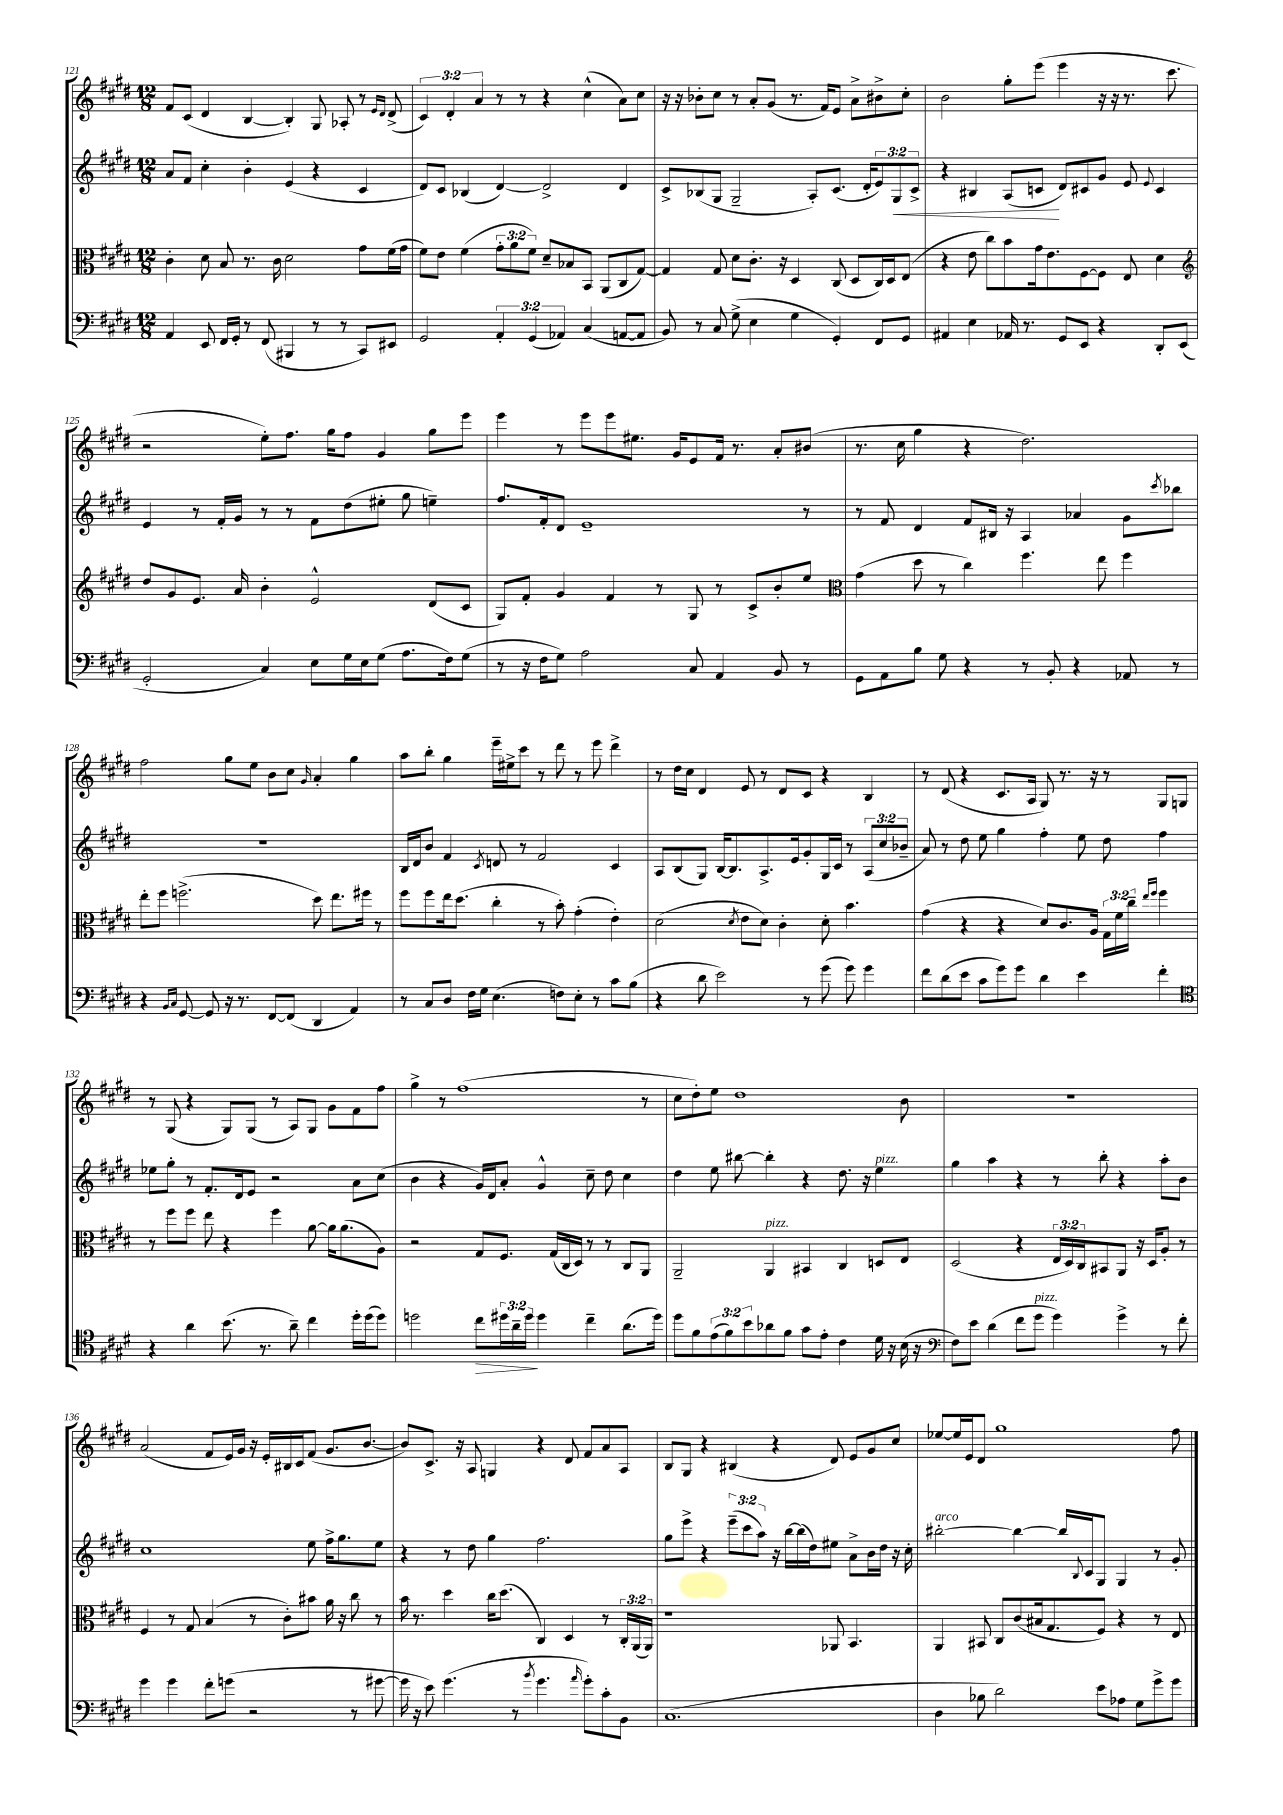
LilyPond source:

<<
\new StaffGroup <<
\new Staff = "s0" {
    \clef treble \key e \major \numericTimeSignature \time 12/8 \override Staff.TupletNumber.text = #tuplet-number::calc-fraction-text
    fis'8 cis'8( dis'4 b4~ b4-.) gis8 aes8-. r8 \grace { e'16 dis'16 } dis'8->( |
    \tuplet 3/2 { cis'4) dis'4-. a'4 } r8 r8 r4 cis''4-^( a'8) cis''8 |
    r16 r16 bes'8-. cis''8 r8 a'8-. gis'8( r8. fis'16) e'8 a'8-> bis'8-> cis''8-. |
    b'2 gis''8-. e'''8( e'''4 r16 r16 r8. cis'''8. |
    r2 e''8-.) fis''8. gis''16 fis''8 gis'4 gis''8 e'''8 |
    e'''4 r8 e'''8 e'''8 eis''8. gis'16 e'8 fis'16 r8. a'8-. bis'8( |
    r8. cis''16 gis''4 r4 dis''2.) |
    fis''2 gis''8 e''8 b'8 cis''8 \grace { gis'16 } a'4-. gis''4 |
    a''8 b''8-. gis''4 e'''16-- eis''16-> cis'''8 r8 dis'''8 r8 e'''8 dis'''4-> |
    r8 dis''16 cis''16 dis'4 e'8 r8 dis'8 cis'8 r4 b4 |
    r8 dis'8( r4 cis'8. a16 gis8) r8. r16 r8 gis8 g8 |
    r8 gis8( r4 gis8) gis8( r8 a8) gis8 gis'8 fis'8 fis''8 |
    gis''4-> r8 fis''1( r8 |
    cis''8 dis''8-.) e''8 dis''1 b'8 |
    R1. |
    a'2( fis'8 e'16) gis'16 r16 e'16-. bis16 cis'16 fis'8( gis'8. b'8.~ |
    b'8) cis'8.-> r16 a8 g4 r4 dis'8 fis'8 a'8 a8 |
    b8 gis8 r4 bis4( r4 dis'8) e'8 gis'8 cis''8 |
    ees''8~ ees''16 e'16 dis'8 gis''1 fis''8 \bar "|." |
}
\new Staff = "s1" {
    \clef treble \key e \major \numericTimeSignature \time 12/8 \override Staff.TupletNumber.text = #tuplet-number::calc-fraction-text
    a'8 fis'8 cis''4-. b'4-. e'4( r4 cis'4 |
    dis'8) cis'8 bes4( dis'4~) dis'2-> dis'4 |
    cis'8-> bes8( gis8 gis2-- a8-.) cis'8.( dis'16-. \tuplet 3/2 { e'8) gis8\< cis'8-> } |
    r4 bis4 a8( c'8\! dis'8) cis'8 gis'8 e'8 \appoggiatura { e'8 } cis'4 |
    e'4 r8 fis'16-. gis'16 r8 r8 fis'8 dis''8( eis''8-. gis''8 e''4--) |
    fis''8. fis'16-. dis'8 e'1-- r8 |
    r8 fis'8 dis'4 fis'8 bis16 r16 a4 aes'4 gis'8 \acciaccatura { cis'''8 } bes''8 |
    R1. |
    b16 dis'16 b'8 fis'4 \acciaccatura { cis'8 } d'8 r8 fis'2 cis'4 |
    a8 b8( gis8) b16~ b8. a8.-> e'16 gis'8-. gis16 cis'16 r8 \tuplet 3/2 { a8( cis''8 bes'8-- } |
    a'8) r8 dis''8 e''8 gis''4 fis''4-. e''8 dis''8 fis''4 |
    ees''8 gis''8-. r8 fis'8.-. dis'16 e'8 r2 a'8 cis''8( |
    b'4 r4 gis'16) dis'16 a'8-. gis'4-^ cis''8-- dis''8 cis''4 |
    dis''4 e''8 bis''8~ bis''4-. r4 dis''8. r16 e''4^\markup { \italic "pizz." } |
    gis''4 a''4 r4 r8 b''8-. r4 a''8-. b'8 |
    cis''1 e''8 fis''16-> gis''8. e''8 |
    r4 r8 dis''8 gis''4 fis''2. |
    gis''8 e'''8-> r4 \tuplet 3/2 { e'''8--( cis'''8 a''8) } r16 b''16~ b''16( dis''16) eis''8 a'8-> b'16 dis''16 r16 cis''16-. |
    bis''2~-.^\markup { \italic "arco" } bis''4~ bis''16 \appoggiatura { b8 } cis'16 gis8 gis4 r8 gis'8-. \bar "|." |
}
\new Staff = "s2" {
    \clef alto \key e \major \numericTimeSignature \time 12/8 \override Staff.TupletNumber.text = #tuplet-number::calc-fraction-text
    cis'4-. dis'8 b8 r8. cis'16 dis'2 gis'8 fis'16( gis'16 |
    fis'8) e'8 fis'4( \tuplet 3/2 { gis'8-. a'8 fis'8) } dis'8-- bes8 b,8 a,8( cis8 gis8~) |
    gis4 gis8 dis'8 cis'8.-. r16 dis4 cis8( dis8 cis16) dis16 e8( |
    r4 e'8 cis''8) b'8 gis'16 e'8. fis8~ fis8 e8 dis'4 |
    \clef treble dis''8 gis'8 e'8. a'16 b'4-. e'2-^ dis'8( cis'8 |
    gis8) fis'8-. gis'4 fis'4 r8 gis8 r8 cis'8-> b'8-. e''8 |
    \clef alto gis'4( dis''8 r8 cis''4) fis''4. e''8 fis''4 |
    e''8-. fis''8 f''2.->( dis''8) e''8. fis''16 r8 |
    fis''8 fis''8 e''16 dis''8.( cis''4-. r8 b'8-.) gis'4-.( e'4-.) |
    dis'2( \acciaccatura { dis'8 } e'8 dis'8) cis'4-. dis'8-. b'4. |
    gis'4( r4 r4 dis'8) cis'8. a16 \tuplet 3/2 { gis16 fis'16 cis''16-- } \grace { e''16 fis''16 } fis''4 |
    r8 fis''8 fis''8 e''8 r4 fis''4 a'8~ a'16 a'8.( a8) |
    r2 gis8 fis8. gis16( cis16 dis16) r8 r8 cis8 a,8 |
    a,2-- a,4^\markup { \italic "pizz." } bis,4 cis4 d8 e8 |
    dis2( r4 \tuplet 3/2 { e16 dis16) cis16 } bis,8 a,8 r16 dis16 a8-. r8 |
    fis4 r8 gis8 b4( r8 cis'8-.) bis'8 a'16 r16 cis''8 r8 |
    b'16 r8. dis''4 cis''16 dis''8.( cis4) dis4 r8 \tuplet 3/2 { cis16-. a,16( a,16) } |
    r1 aes,8 b,4. |
    a,4 bis,8 cis8 cis'8( bis16 gis8. fis8) r4 r8 e8 \bar "|." |
}
\new Staff = "s3" {
    \clef bass \key e \major \numericTimeSignature \time 12/8 \override Staff.TupletNumber.text = #tuplet-number::calc-fraction-text
    a,4 e,8 fis,16 gis,16-. r8 fis,8( bis,,4 r8 r8 cis,8) eis,8 |
    gis,2 \tuplet 3/2 { a,4-. gis,4( aes,4) } cis4( a,8~ a,8 |
    b,8) r8 cis8 gis8->( e4 gis4 gis,4-.) fis,8 gis,8 |
    ais,4 e4 aes,16 r8. gis,8 e,8 r4 dis,8-. e,8( |
    gis,2-. cis4) e8 gis16 e16 gis8( a8. fis16) gis8( |
    r8 r16 fis16 gis8) a2 cis8 a,4 b,8 r8 |
    gis,8 a,8 b8 gis8 r4 r8 b,8-. r4 aes,8 r8 |
    r4 \grace { b,16 cis16 } gis,8~ gis,8 r16 r8. fis,8~ fis,8( dis,4 a,4) |
    r8 cis8 dis8 fis16 gis16 e4.( f8) e8-. r8 cis'8 b8( |
    r4 dis'8 e'2) r8 gis'8( gis'8) gis'4 |
    fis'8 dis'8( e'8 cis'8 gis'8) gis'8 dis'4 e'4 fis'4-. |
    \clef tenor r4 a'4 b'8.( r8. a'8--) cis''4 dis''16-. dis''16( dis''8) |
    d''2 cis''8\> \tuplet 3/2 { dis''16 a'16-- dis''16\! } dis''4 cis''4-- a'8.( dis''16) |
    dis''8 fis'8 \tuplet 3/2 { e'8( fis'8) b'8 } aes'8 fis'8 gis'8 e'8-. cis'4 dis'16 r16 b16( r16 |
    \clef bass fis8) e'8 dis'4( fis'8 gis'8^\markup { \italic "pizz." } gis'4) gis'4-> r8 fis'8-. |
    gis'4 gis'4 fis'8-. g'8( r2 r8 gis'8~ |
    gis'16 r16 e'8) gis'4.( r8 \acciaccatura { b'8 } gis'4. \grace { a'16 } gis'8-.) cis'8-. b,8 |
    cis1.( |
    dis4 bes8 dis'2) e'8 aes8 gis8 gis'8-> gis'8 \bar "|." |
}
>>
>>
\layout { \context { \Score currentBarNumber = #121 } }
